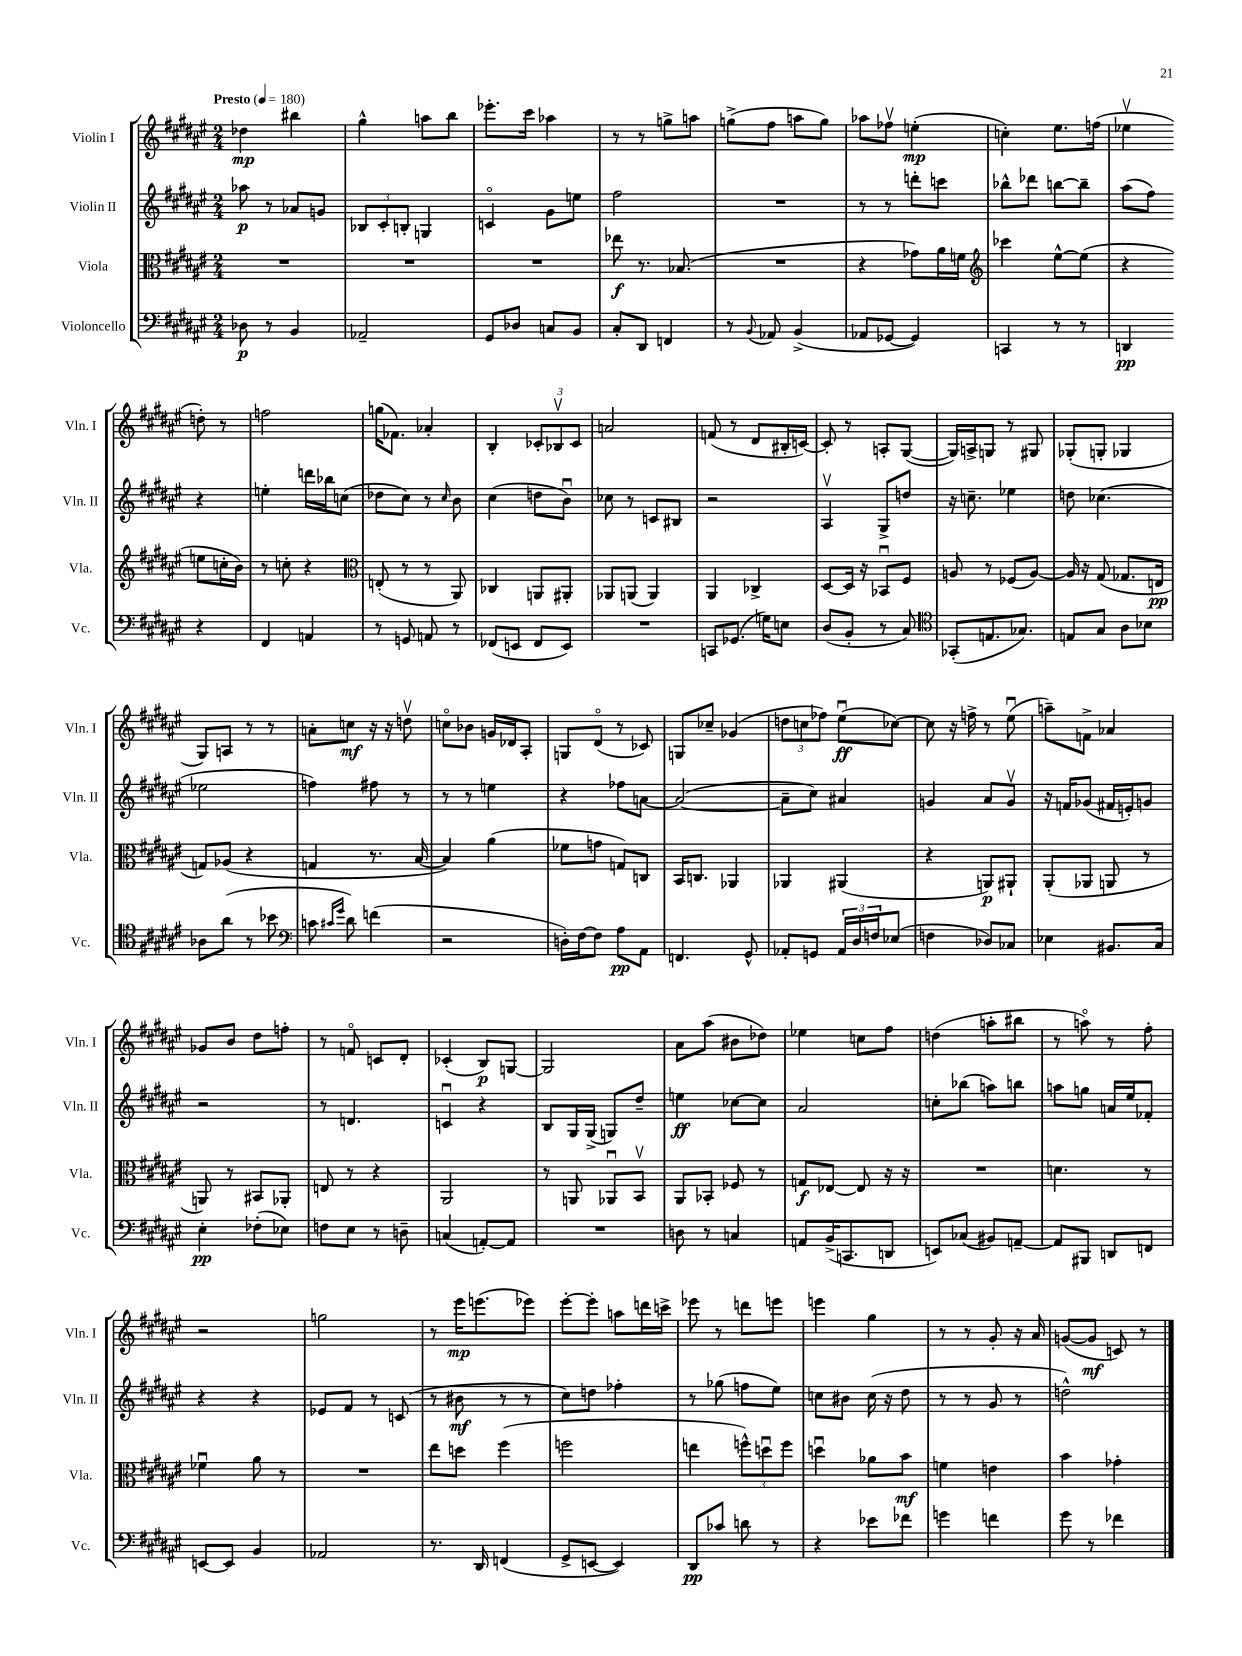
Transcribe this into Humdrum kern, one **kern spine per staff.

**kern	**dynam	**kern	**dynam	**kern	**dynam	**kern	**dynam
*part4	*part4	*part3	*part3	*part2	*part2	*part1	*part1
*staff4	*staff4	*staff3	*staff3	*staff2	*staff2	*staff1	*staff1
*I"Violoncello	*	*I"Viola	*	*I"Violin II	*	*I"Violin I	*
*I'Vc.	*	*I'Vla.	*	*I'Vln. II	*	*I'Vln. I	*
*clefF4	*	*clefC3	*	*clefG2	*	*clefG2	*
*k[f#c#g#d#a#e#]	*	*k[f#c#g#d#a#e#]	*	*k[f#c#g#d#a#e#]	*	*k[f#c#g#d#a#e#]	*
*M2/4	*	*M2/4	*	*M2/4	*	*M2/4	*
*MM180	*	*MM180	*	*MM180	*	*MM180	*
=1	=1	=1	=1	=1	=1	=1	=1
!	!	!	!	!	!	!LO:TX:a:B:t=Presto	!
8D-X\	p	2r	.	8aa-X\	p	4dd-X\	mp
8r	.	.	.	8r	.	.	.
4BB/	.	.	.	8a-X/L	.	4bb#X\	.
.	.	.	.	8gn/J	.	.	.
=2	=2	=2	=2	=2	=2	=2	=2
2AA-X~/	.	2r	.	12B-X/L	.	4gg#^^\	.
.	.	.	.	12c#'/	.	.	.
.	.	.	.	12Bn'/J	.	.	.
.	.	.	.	4Gn/	.	8aan\L	.
.	.	.	.	.	.	8bb\J	.
=3	=3	=3	=3	=3	=3	=3	=3
8GG#/L	.	2r	.	4cn/	.	8.eee-X'\L	.
8D-X/J	.	.	.	.	.	.	.
.	.	.	.	.	.	16ccc#\Jk	.
8Cn/L	.	.	.	8g#\L	.	4aa-X\	.
8BB/J	.	.	.	8een\J	.	.	.
=4	=4	=4	=4	=4	=4	=4	=4
8C#'/L	.	8ee-X\	f	2ff#\	.	8r	.
8DD#/J	.	8.r	.	.	.	8r	.
4FFn/	.	.	.	.	.	8ggn^\L	.
.	.	(8.B-X/	.	.	.	.	.
.	.	.	.	.	.	8aan\J	.
=5	=5	=5	=5	=5	=5	=5	=5
8r	.	2r	.	2r	.	(8ggn^\L	.
8qqBB/	.	.	.	.	.	.	.
8AA-X/	.	.	.	.	.	8ff#\J	.
(4BB^/	.	.	.	.	.	8aan\L	.
.	.	.	.	.	.	8gg\J)	.
=6	=6	=6	=6	=6	=6	=6	=6
8AA-X/L	.	4r	.	8r	.	8aa-X\L	.
[8GG-X/J	.	.	.	8r	.	8ff-Xv\J	.
4GG-/])	.	8g-X\L)	.	8dddn'\L	.	(4een'\	mp
.	.	16a#\L	.	8cccn\J	.	.	.
.	.	16fn\JJ	.	.	.	.	.
=7	=7	=7	=7	=7	=7	=7	=7
*	*	*clefG2	*	*	*	*	*
4CCn/	.	4ccc-X\	.	8bb-X^^\L	.	4ccn'\)	.
.	.	.	.	8ddd-X\J	.	.	.
8r	.	[8ee#^^\L	.	[8bbn\L	.	8.ee#\L	.
8r	.	(8ee#\J]	.	8bb~\J]	.	.	.
.	.	.	.	.	.	(16ffn\Jk	.
=8	=8	=8	=8	=8	=8	=8	=8
4DDn/	pp	4r	.	(8aa#\L	.	4ee-Xv\	.
.	.	.	.	8ff#\J)	.	.	.
4r	.	8een\L	.	4r	.	8ddn'\)	.
.	.	16ccn'\L	.	.	.	8r	.
.	.	16b\JJ)	.	.	.	.	.
!!LO:LB:g=z
=9	=9	=9	=9	=9	=9	=9	=9
4FF#/	.	8r	.	4een'\	.	2ffn\	.
.	.	8ccn'\	.	.	.	.	.
4AAn/	.	4r	.	16dddn\LL	.	.	.
.	.	.	.	16bb-X\J	.	.	.
.	.	.	.	(8ccn\J	.	.	.
=10	=10	=10	=10	=10	=10	=10	=10
*	*	*clefC3	*	*	*	*	*
8r	.	(8En'/	.	8dd-X\L	.	(16ggn\KL	.
.	.	.	.	.	.	8.f-X\J)	.
8GGn/	.	8r	.	8cc#\J)	.	.	.
8AAn/	.	8r	.	8r	.	4a-X'/	.
.	.	.	.	16qqcc#/	.	.	.
8r	.	8AA#/)	.	8b\	.	.	.
=11	=11	=11	=11	=11	=11	=11	=11
(8FF-X/L	.	4C-X/	.	(4cc#\	.	4B'/	.
8EEn/J	.	.	.	.	.	.	.
8FF-/L	.	8AAn/L	.	8ddn\L	.	12c-X'/L	.
.	.	.	.	.	.	12B-Xv/	.
8EE/J)	.	8AA#X'/J	.	8bu\J)	.	.	.
.	.	.	.	.	.	12c-/J	.
=12	=12	=12	=12	=12	=12	=12	=12
2r	.	8AA-X/L	.	8cc-X\	.	2an/	.
.	.	(8AAn/J	.	8r	.	.	.
.	.	4AA/)	.	8cn/L	.	.	.
.	.	.	.	8B#X/J	.	.	.
=13	=13	=13	=13	=13	=13	=13	=13
8CCn/L	.	4AA#/	.	2r	.	(8fn/	.
(8.GG-X/J	.	.	.	.	.	8r	.
.	.	4C-X^/	.	.	.	8d#/L	.
16Gn\KL)	.	.	.	.	.	.	.
8En\J	.	.	.	.	.	16B#X'/L	.
.	.	.	.	.	.	[16cn/JJ)	.
=14	=14	=14	=14	=14	=14	=14	=14
(8D#/L	.	[8D#/L	.	4A#v/	.	8c'/]	.
8BB'/J	.	16D#/Jk]	.	.	.	8r	.
.	.	16r	.	.	.	.	.
8r	.	8BB-Xu/L	.	8G#^/L	.	8An'/L	.
8C#/)	.	8F#/J	.	8ddn/J	.	([8G#/J	.
=15	=15	=15	=15	=15	=15	=15	=15
*clefC4	*	*	*	*	*	*	*
(8GG-X'/L	.	8An/	.	16r	.	16G#/LL])	.
.	.	.	.	8.ccn~\	.	16An^/J	.
8.En/	.	8r	.	.	.	8Gn/J	.
.	.	(8F-X/L	.	4ee-X\	.	8r	.
8.G-X/J)	.	.	.	.	.	.	.
.	.	[8A/J)	.	.	.	8G#X/	.
=16	=16	=16	=16	=16	=16	=16	=16
8En/L	.	16A/]	.	8ddn\	.	(8G-X'/L	.
.	.	16r	.	.	.	.	.
8G#/J	.	(8G#/	.	(4.cc-X\	.	8Gn'/J	.
8A#\L	.	8.G-X/L	.	.	.	4G-X/	.
8B-X\J	.	.	.	.	.	.	.
.	.	16En/Jk	pp	.	.	.	.
!!LO:LB:g=z
=17	=17	=17	=17	=17	=17	=17	=17
8A-X\L	.	8Gn/L)	.	2ee-X\	.	8G#/L)	.
(8a#\J	.	(8A-X/J	.	.	.	8An/J	.
8r	.	4r	.	.	.	8r	.
8b-X\	.	.	.	.	.	8r	.
=18	=18	=18	=18	=18	=18	=18	=18
*clefF4	*	*	*	*	*	*	*
8cn\	.	4Gn/	.	4ffn\)	.	8an'\L	.
16qqc#X/LL	.	.	.	.	.	.	.
16qqg#/JJ	.	.	.	.	.	.	.
8d#\)	.	.	.	.	.	8ccn\J	mf
(4fn\	.	8.r	.	8ff#X\	.	16r	.
.	.	.	.	.	.	16r	.
.	.	.	.	8r	.	8ddnv\	.
.	.	[16B/	.	.	.	.	.
=19	=19	=19	=19	=19	=19	=19	=19
2r	.	4B/])	.	8r	.	8ccn\L	.
.	.	.	.	8r	.	8b-X\J	.
.	.	(4a#\	.	4een\	.	16gn/LL	.
.	.	.	.	.	.	16d-X/J	.
.	.	.	.	.	.	8A#'/J	.
=20	=20	=20	=20	=20	=20	=20	=20
16Dn'\LL)	.	8f-X\L	.	4r	.	8Gn/L	.
[16F#\J	.	.	.	.	.	.	.
8F#\J]	.	8gn\J	.	.	.	(8d#/J	.
8A#\L	pp	8Gn/L)	.	8ff-X\L	.	8r	.
8AA#\J	.	8Cn/J	.	[8an\J	.	8c-X/)	.
=21	=21	=21	=21	=21	=21	=21	=21
4.FFn/	.	16BB/KL	.	(2a/_	.	8Gn/L	.
.	.	8.Cn/J	.	.	.	.	.
.	.	.	.	.	.	8cc-X~/J	.
.	.	4AA-X/	.	.	.	(4g-X/	.
8GG#^^/	.	.	.	.	.	.	.
=22	=22	=22	=22	=22	=22	=22	=22
8AA-X'/L	.	4AA-X/	.	8a~\L]	.	12ddn\L	.
.	.	.	.	.	.	12ccn\	.
8GGn/J	.	.	.	8cc#\J)	.	.	.
.	.	.	.	.	.	12ff-X\J)	.
24AA-/LL	.	(4AA#X/	.	4a#X/	.	(8ee#u\L	ff
24D#/	.	.	.	.	.	.	.
24Fn/J	.	.	.	.	.	.	.
(8E-X/J	.	.	.	.	.	[8cc-X\J)	.
=23	=23	=23	=23	=23	=23	=23	=23
4Fn\	.	4r	.	4gn/	.	8cc-\]	.
.	.	.	.	.	.	16r	.
.	.	.	.	.	.	16ffn^\	.
8D-X/L)	.	8AAn/L)	p	8a#/L	.	8r	.
8C-X/J	.	8AA#X`/J	.	8gv/J	.	(8ee#u\	.
=24	=24	=24	=24	=24	=24	=24	=24
4E-X\	.	(8AA#'/L	.	16r	.	8aan~\L)	.
.	.	.	.	16fn/KL	.	.	.
.	.	8AA-X/J	.	(8g-X/J	.	8fn^\J	.
8.BB#X/L	.	8AAn/	.	16f#X/LL	.	4a-X/	.
.	.	.	.	16en'/J)	.	.	.
.	.	8r	.	8gn/J	.	.	.
16C#/Jk	.	.	.	.	.	.	.
!!LO:LB:g=z
=25	=25	=25	=25	=25	=25	=25	=25
4E#'\	pp	8AAn/)	.	2r	.	8g-X/L	.
.	.	8r	.	.	.	8b/J	.
(8F-X'\L	.	8BB#X/L	.	.	.	8dd#\L	.
8E-X\J)	.	8AA-X'/J	.	.	.	8ffn'\J	.
=26	=26	=26	=26	=26	=26	=26	=26
8Fn\L	.	8En/	.	8r	.	8r	.
8E#\J	.	8r	.	4.dn/	.	8fn/	.
8r	.	4r	.	.	.	8cn/L	.
8Dn~\	.	.	.	.	.	8d#'/J	.
=27	=27	=27	=27	=27	=27	=27	=27
(4Cn/	.	2AA#/	.	4cnu/	.	(4c-X'/	.
[8AAn'/L)	.	.	.	4r	.	8B/L)	p
8AA/J]	.	.	.	.	.	[8Gn/J	.
=28	=28	=28	=28	=28	=28	=28	=28
2r	.	8r	.	8B/L	.	2G/]	.
.	.	8AAn/	.	16G#/L	.	.	.
.	.	.	.	(16G#^/JJ	.	.	.
.	.	8AA-Xu/L	.	8Gn/L)	.	.	.
.	.	8BBv/J	.	8dd#~/J	.	.	.
=29	=29	=29	=29	=29	=29	=29	=29
8Dn\	.	8AA#/L	.	4een\	ff	8a#\L	.
8r	.	8BB-X'/J	.	.	.	(8aa#\J	.
4Cn/	.	8F-X/	.	[8cc-X\L	.	8b#X\L	.
.	.	8r	.	8cc-\J]	.	8dd-X\J)	.
=30	=30	=30	=30	=30	=30	=30	=30
8AAn/L	.	8Gn/L	f	2a#/	.	4ee-X\	.
(16BB^/K	.	[8E-X/J	.	.	.	.	.
8.CCn/	.	.	.	.	.	.	.
.	.	8E-/]	.	.	.	8ccn\L	.
8DDn/J	.	16r	.	.	.	8ff#\J	.
.	.	16r	.	.	.	.	.
=31	=31	=31	=31	=31	=31	=31	=31
8EEn/L)	.	2r	.	8ccn'\L	.	(4ddn\	.
(8C-X/J	.	.	.	(8bb-X\J	.	.	.
8BB#X/L)	.	.	.	8aan\L)	.	8aan'\L	.
[8AAn~/J	.	.	.	8bbn\J	.	8bb#X\J	.
=32	=32	=32	=32	=32	=32	=32	=32
8AA/L]	.	4.dn\	.	8aan\L	.	8r	.
8BBB#X/J	.	.	.	8ggn\J	.	8aan\)	.
8DDn/L	.	.	.	16an/LL	.	8r	.
.	.	.	.	16ee#/J	.	.	.
8FFn/J	.	8r	.	8f-X'/J	.	8ff#'\	.
!!LO:LB:g=z
=33	=33	=33	=33	=33	=33	=33	=33
[8EEn/L	.	4f-Xu\	.	4r	.	2r	.
8EE/J]	.	.	.	.	.	.	.
4BB/	.	8a#\	.	4r	.	.	.
.	.	8r	.	.	.	.	.
=34	=34	=34	=34	=34	=34	=34	=34
2AA-X/	.	2r	.	8e-X/L	.	2ggn\	.
.	.	.	.	8f#/J	.	.	.
.	.	.	.	8r	.	.	.
.	.	.	.	(8cn/	.	.	.
=35	=35	=35	=35	=35	=35	=35	=35
8.r	.	8ee#\L	.	8r	.	8r	.
.	.	8ddn\J	.	8b#X\	mf	16eee#\KL	mp
16DD#/	.	.	.	.	.	(8.eeen\	.
(4FFn/	.	(4ff#\	.	8r	.	.	.
.	.	.	.	8r	.	8eee-X\J)	.
=36	=36	=36	=36	=36	=36	=36	=36
8GG#^/L	.	2ffn\	.	8cc#\L)	.	[8eee#'\L	.
[8EEn/J	.	.	.	8ddn\J	.	8eee#'\J]	.
4EE/])	.	.	.	4ff-X'\	.	8aan\L	.
.	.	.	.	.	.	16dddn\L	.
.	.	.	.	.	.	16cccn^\JJ	.
=37	=37	=37	=37	=37	=37	=37	=37
8DD#/L	pp	4een\	.	8r	.	8eee-X\	.
8c-X/J	.	.	.	(8gg-X\	.	8r	.
8dn\	.	12ffn^^\L)	.	8ffn\L	.	8dddn\L	.
.	.	12ddnu\	.	.	.	.	.
8r	.	.	.	8ee#\J)	.	8eeen\J	.
.	.	12ff\J	.	.	.	.	.
=38	=38	=38	=38	=38	=38	=38	=38
4r	.	4ddnu\	.	8ccn\L	.	4eeen\	.
.	.	.	.	8b#X\J	.	.	.
8e-X\L	.	8a-X\L	.	(16cc\	.	4gg#\	.
.	.	.	.	16r	.	.	.
8f-X\J	.	8b\J	mf	8dd#\	.	.	.
=39	=39	=39	=39	=39	=39	=39	=39
4gn\	.	4fn\	.	8r	.	8r	.
.	.	.	.	8r	.	8r	.
4fn\	.	4en\	.	8g#/	.	8g#'/	.
.	.	.	.	8r	.	16r	.
.	.	.	.	.	.	16a#/	.
=40	=40	=40	=40	=40	=40	=40	=40
8g#\	.	4b\	.	2ddn^^\)	.	([8gn/L	.
8r	.	.	.	.	.	8g/J]	mf
4f-X\	.	4g-X'\	.	.	.	8cn/)	.
.	.	.	.	.	.	8r	.
==	==	==	==	==	==	==	==
*-	*-	*-	*-	*-	*-	*-	*-
